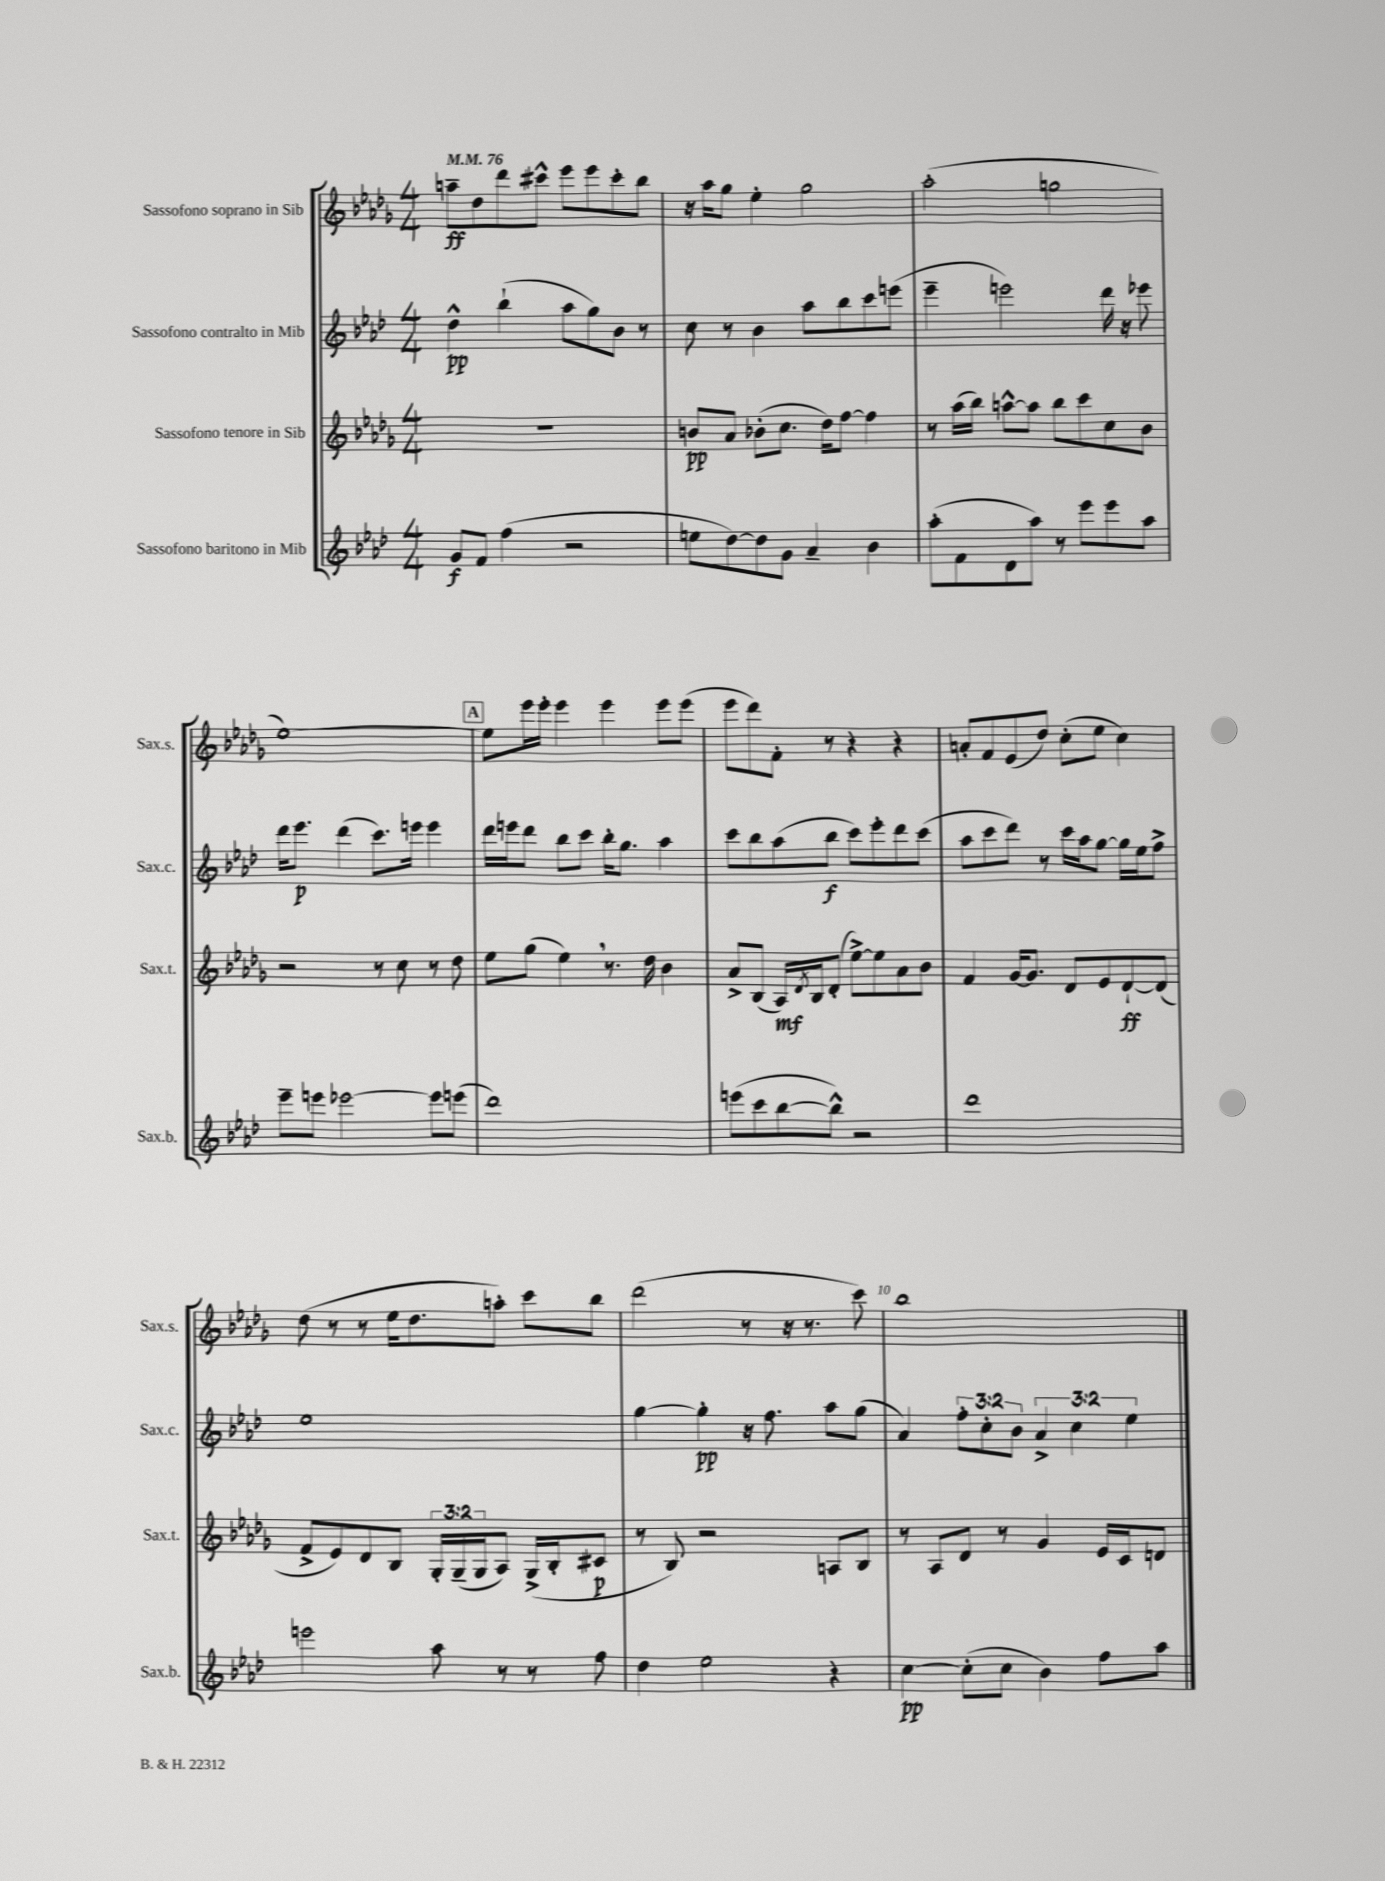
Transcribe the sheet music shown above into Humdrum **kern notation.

**kern	**kern	**kern	**kern
*staff4	*staff3	*staff2	*staff1
*clefG2	*clefG2	*clefG2	*clefG2
*k[b-e-a-d-]	*k[b-e-a-d-g-]	*k[b-e-a-d-]	*k[b-e-a-d-g-]
*M4/4	*M4/4	*M4/4	*M4/4
*MM76	*MM76	*MM76	*MM76
8g/L	1r	4dd-^^\	8aa~\L
8f/J	.	.	8dd-\
(4ff\	.	(4bb-`\	8ddd-\
.	.	.	8ccc#^^\J
2r	.	8aa-\L	8eee-\L
.	.	8gg\)	8eee-\
.	.	8b-\J	8ccc#'\
.	.	8r	8bb-\J
=	=	=	=
8ee\L	8b/L	8cc\	16r
.	.	.	16aa-\LK
[8dd-\)	8a-/J	8r	8gg-\J
8dd-\]	(8b-'\L	4b-\	4ee-'\
8g\J	8.cc\J	.	.
4a-~/	.	8aa-\L	2gg-\
.	16dd-\LK)	.	.
.	[8ff\J	8bb-\	.
4b-\	4ff\]	8ccc\	.
.	.	(8eee\J	.
=	=	=	=
(8aa-'\L	8r	4eee-~\	(2aa-'\
8f\	(16aa-\LL	.	.
.	16bb-\JJ)	.	.
8d-\	[8aa^^\L	2eee\)	.
8aa-\J)	8aa\]J	.	.
8r	8bb-\L	.	2gg\
8eee-\L	8ccc\	.	.
8eee-\	8cc\	16ddd-\	.
.	.	16r	.
8aa-\J	8b-\J	8eee-\	.
=	=	=	=
8eee-~\L	2r	16ddd-\LK	[1ee-)
.	.	8.eee-\J	.
8eee\J	.	.	.
[2eee-\	.	(4ddd-\	.
.	8r	8.ccc\L)	.
.	8cc\	.	.
.	.	16eee\Jk	.
8eee-\]L	8r	4eee\	.
(8eee\J	8dd-\	.	.
=	=	=	=
1ddd-)	8ee-\L	16ddd-\LL	8ee-\]L
.	.	16eee\J	.
.	(8gg-\J	8ddd-\J	16eee-\L
.	.	.	16eee-'\JJ
.	4ee-\)	8bb-\L	4eee-\
.	.	8ccc\J	.
.	8.r	16bb-'\LK	4eee-\
.	.	8.gg\J	.
.	16dd-\	.	.
.	4b-\	4aa-\	8eee-\L
.	.	.	(8eee-\J
=	=	=	=
(8eee\L	8a-^/L	8ccc\L	8eee-\L
8ccc\	(8B-/J	8bb-\	8ddd-\)
[8bb-\	16A-/LL)	(8aa-\	8f'\J
.	8qd-/	.	.
.	16B-/J	.	.
8bb-^^\]J)	(8d-'/J	8bb-\J	8r
2r	[8ee-^\L)	8ccc\L)	4r
.	8ee-\]	8eee-'\	.
.	8a-\	8ddd-\	4r
.	8b-\J	(8ccc\J	.
=	=	=	=
1ddd-	4f/	8aa-\L	8a'/L
.	.	8ccc\	8f/
.	[16g-/LK	8ddd-\J)	(8e-/
.	8.g-/]J	.	.
.	.	8r	8dd-/J)
.	8d-/L	16ccc\LL	(8cc'\L
.	.	16aa-\J	.
.	8e-/	[8gg\J	8ee-\J
.	[8d-`/	16gg\]LL	4cc\)
.	.	16ee-\J	.
.	(8d-/]J	8ff^\J	.
=	=	=	=
2eee\	8f^/L	1ee-	(8dd-\
.	8e-/)	.	8r
.	8d-/	.	8r
.	8B-/J	.	16ee-\LK
.	.	.	8.dd-\
8aa-\	24G-'/LL	.	.
.	(24G-~/	.	.
.	24G-/J	.	.
8r	8A-/J)	.	8aa'\J)
8r	(16G-^/LL	.	8ccc\L
.	16B-'/J	.	.
8ff\	8c#/J	.	8bb-\J
=	=	=	=
4dd-\	8r	[4gg\	(2ddd-\
.	8B-/)	.	.
2ee-\	2r	4gg'\]	.
.	.	16r	8r
.	.	8.ff\	.
.	.	.	16r
.	.	.	8.r
4r	8A/L	8aa-\L	.
.	8B-/J	(8gg\J	8ccc\)
=	=	=	=
[4cc\	8r	4a-/)	1bb-
.	8A-/L	.	.
(8cc'\]L	8d-/J	12ff'\L	.
.	.	12cc'\	.
8cc\J	8r	.	.
.	.	12b-\J	.
4b-\)	4g-/	6a-^/	.
.	.	6cc\	.
8ff\L	16e-/LL	.	.
.	16c/J	.	.
.	.	6ee-\	.
8aa-\J	8d/J	.	.
==	==	==	==
*-	*-	*-	*-
